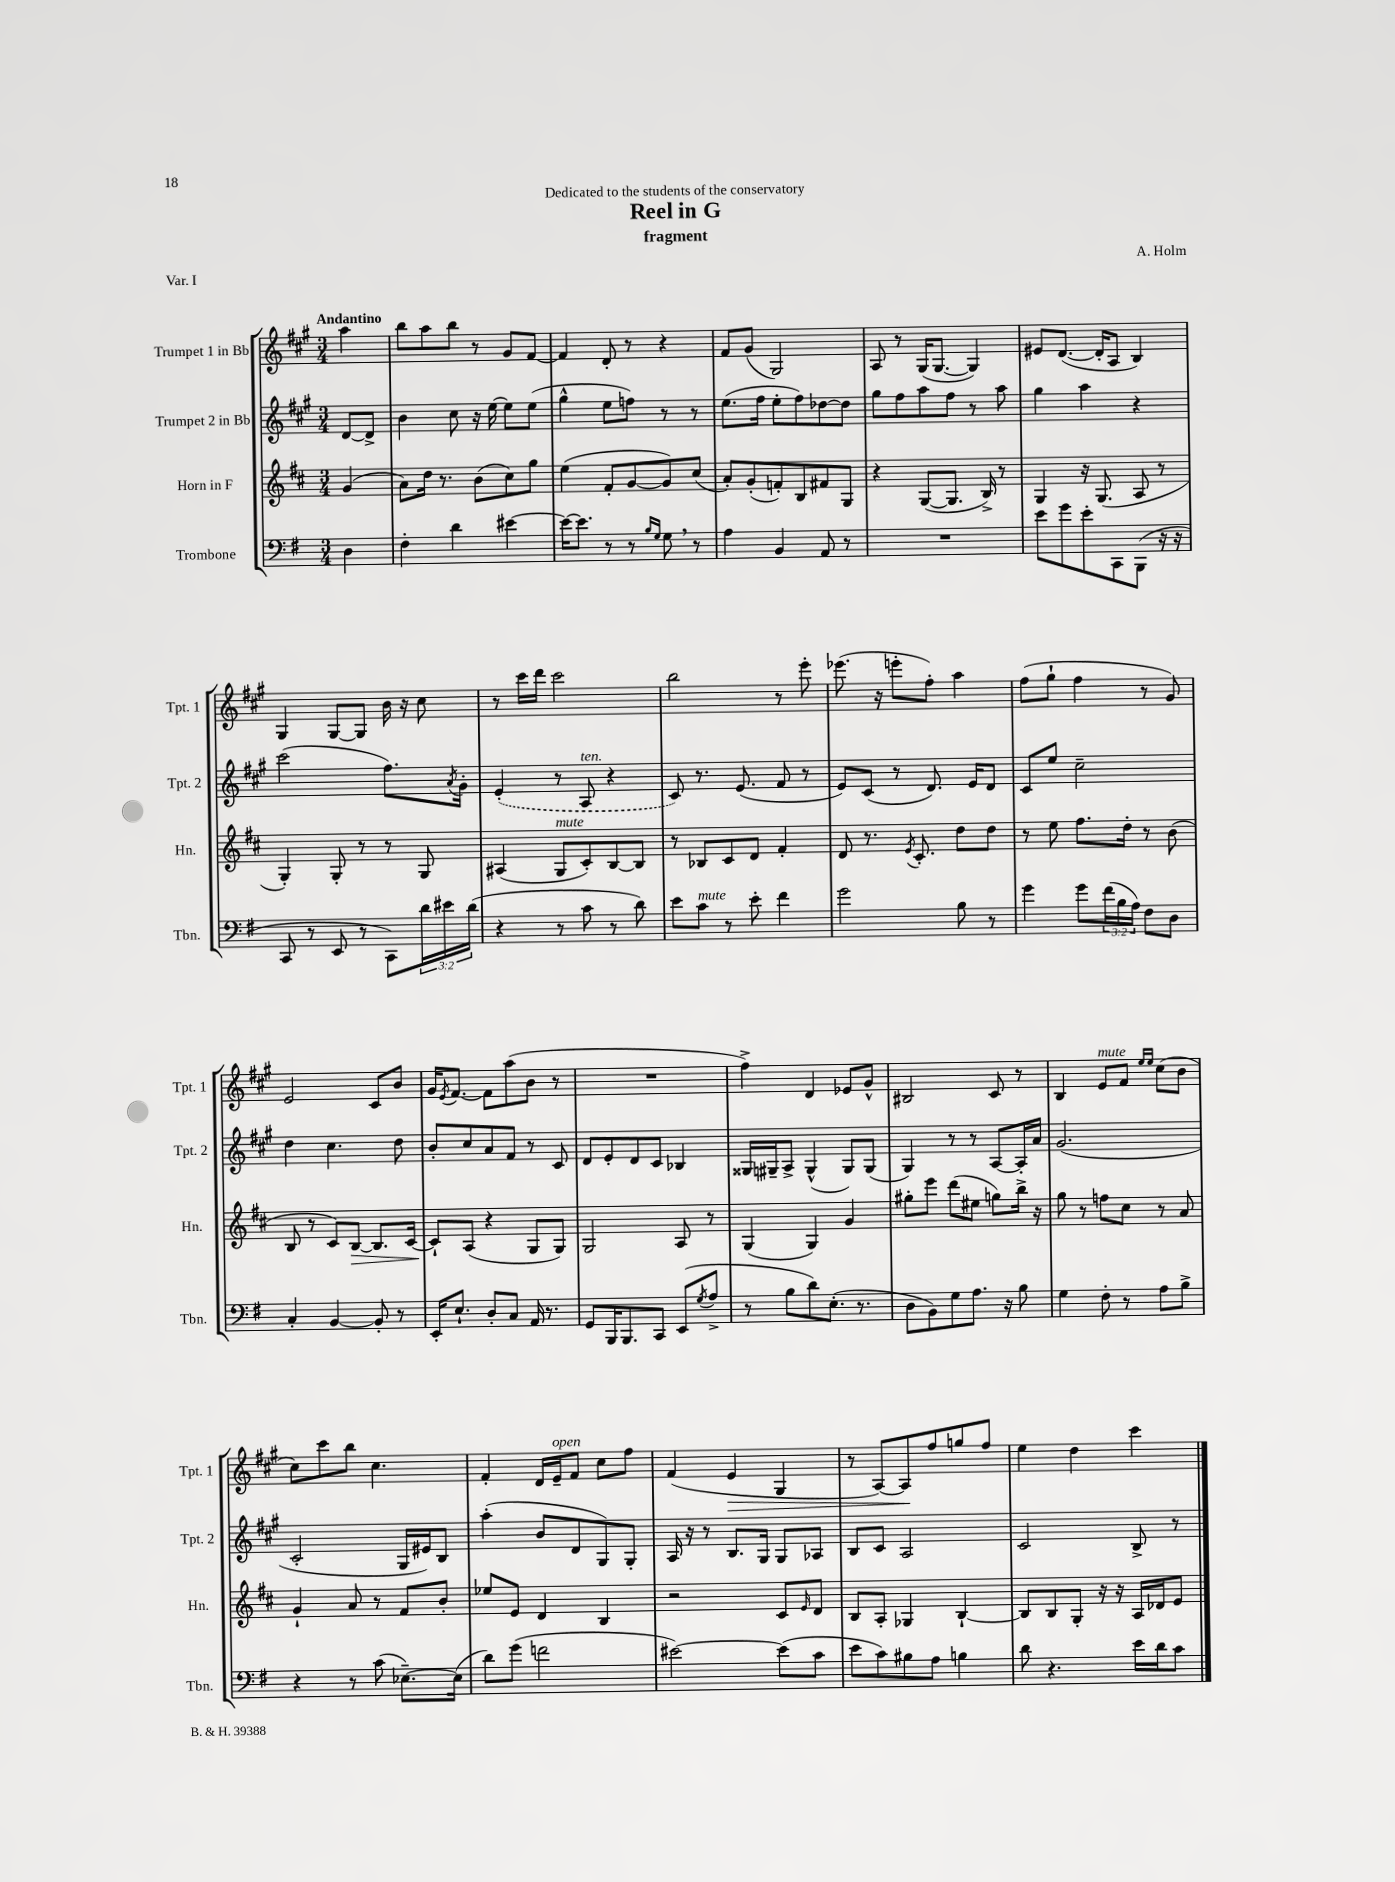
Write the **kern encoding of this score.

**kern	**kern	**kern	**kern
*staff4	*staff3	*staff2	*staff1
*clefF4	*clefG2	*clefG2	*clefG2
*k[f#]	*k[f#c#]	*k[f#c#g#]	*k[f#c#g#]
*M3/4	*M3/4	*M3/4	*M3/4
4D	(4g	[8d	4aa
.	.	8d^]	.
=	=	=	=
4F#'	8a)	4b	8bb
.	16dd	.	8aa
.	8.r	.	.
4d	.	8cc#	8bb
.	(8b	16r	8r
.	.	[16ee	.
[4e#	8cc#)	8ee]	8g#
.	8gg	(8ee	[8f#
=	=	=	=
16e#_	(4ee	4gg#^^	4f#]
8.e#]	.	.	.
8r	8f#'	8ee	8d'
8r	[8g	8ff)	8r
16qqB	.	.	.
16qqG	.	.	.
8G	8g])	8r	4r
8r	(8cc#	8r	.
=	=	=	=
4A	8a')	(8.ee	8f#
.	(8g'	.	(8g#
.	.	16ff#	.
4BB	8f')	8ee'	2G#)
.	8B	8ff#)	.
8AA	8f#	[8dd-	.
8r	8G	8dd-]	.
=	=	=	=
2.r	4r	8gg#	8A
.	.	8ff#	8r
.	([8G	8aa	(16G#
.	.	.	[8.G#
.	8.G]	8ff#	.
.	.	8r	4G#])
.	16B^)	.	.
.	8r	8aa	.
=	=	=	=
8e	4G	4gg#	8e#
8g	.	.	([8.d
8e'	16r	4aa	.
.	(8.G	.	16d']
8CC	.	.	8A
(8BBB	8A	4r	4B)
16r	8r	.	.
16r	.	.	.
=	=	=	=
8CC	4G')	(2ccc#	4G#
8r	.	.	.
8EE	8G'	.	[8G#
8r	8r	.	8G#]
8CC)	8r	8.ff#)	16b
.	.	.	16r
24d	8G	.	8cc#
24e#	.	.	.
.	.	8qa	.
.	.	16g#'	.
(24d	.	.	.
=	=	=	=
4r	(4A#	(4e'	8r
.	.	.	16ccc#
.	.	.	16ddd
8r	8G	8r	2ccc#
8c	8c#')	8A	.
8r	[8B	4r	.
8d)	8B]	.	.
=	=	=	=
8e	8r	8c#)	2bb
8c	8B-	8.r	.
8r	8c#	.	.
.	.	(8.e	.
8e'	8d	.	.
4f#	4f#'	8f#	8r
.	.	8r	8eee'
=	=	=	=
2g	8d	8e)	(8.eee-
.	8.r	(8c#	.
.	.	.	16r
.	.	8r	8eee'
.	8qe	.	.
.	8.c#'	.	.
.	.	8.d)	8ff#')
8B	8dd	.	4aa
.	.	16e	.
8r	8dd	8d	.
=	=	=	=
4g	8r	8c#	(8ff#
.	8ee	8ee	8gg#`
8g	8.ff#	2cc#~	4ff#
(24f#	.	.	.
24B	.	.	.
.	16dd'	.	.
24A)	.	.	.
8F#	8r	.	8r
8D	(8b	.	8g#)
=	=	=	=
4C'	8B	4dd	2e
.	8r	.	.
[4BB	8c#)	4.cc#	.
.	[8B	.	.
8BB']	8.B]	.	8c#
8r	.	8dd	8b
.	[16c#	.	.
=	=	=	=
16EE'	8c#`]	8b'	16g#
.	.	.	8qe
8.E`	.	.	[8.f#
.	(8A	8cc#	.
8D'	4r	8a	8f#]
8C	.	8f#	(8aa
16AA	8G	8r	8b
8.r	.	.	.
.	8G)	8c#	8r
=	=	=	=
8GG	2G	8d	2.r
16BBB	.	8e'	.
8.BBB	.	.	.
.	.	8d	.
8CC	.	8c#	.
(8EE	8A	4B-	.
8qG	.	.	.
8A^	8r	.	.
=	=	=	=
8r	(4G	16G##	4ff#^)
.	.	16G#~	.
8B	.	8A^	.
8d)	4G)	(4G#^^	4d
(8.E'	.	.	.
.	4g	8G#)	8e-
8.r	.	.	.
.	.	(8G#	8g#^^
=	=	=	=
8D	8gg#'	4G#)	2B#
8BB)	8eee	.	.
8G	(8ddd	8r	.
8.A	8ee#	8r	.
.	8gg)	[8A	8c#
16r	.	.	.
8B	16bb^	16A']	8r
.	16r	16a	.
=	=	=	=
4G	8gg	(2.g#	4B
.	8r	.	.
8F#'	8ff	.	8e
8r	8cc#	.	8f#
.	.	.	16qqee
.	.	.	16qqee
8A	8r	.	(8cc#
8B^	8a	.	8b
=	=	=	=
4r	4g`	2c#'	8cc#)
.	.	.	8ccc#
8r	8a	.	8bb
(8c	8r	.	4.cc#
[8.E-~)	8f#	16G#	.
.	.	16e#)	.
.	8b'	8B	.
(16E-]	.	.	.
=	=	=	=
8d)	8ee-	(4aa'	4f#'
(8g	8e	.	.
2f	4d	8b	16d
.	.	.	16e~
.	.	8d	8f#
.	4B	8G#)	8cc#
.	.	8G#'	8ff#
=	=	=	=
[2e#)	2r	16A	(4f#
.	.	16r	.
.	.	8r	.
.	.	8.B	4e
.	.	16G#	.
(8e#]	8c#	8G#	4G#
.	16qqe	.	.
8c	8d	8A-	.
=	=	=	=
8e	8B	8B	8r
8c)	8A'	8c#	[8A)
8B#	4G-	2A	8A]
8A	.	.	8ff#
4B	[4B`	.	8gg
.	.	.	8ff#
=	=	=	=
8d	8B]	2c#	4ee
4.r	8B	.	.
.	8G'	.	4dd
.	16r	.	.
.	16r	.	.
16e	16A	8B^	4ccc#
16d	16d-	.	.
8c	8e	8r	.
==	==	==	==
*-	*-	*-	*-
